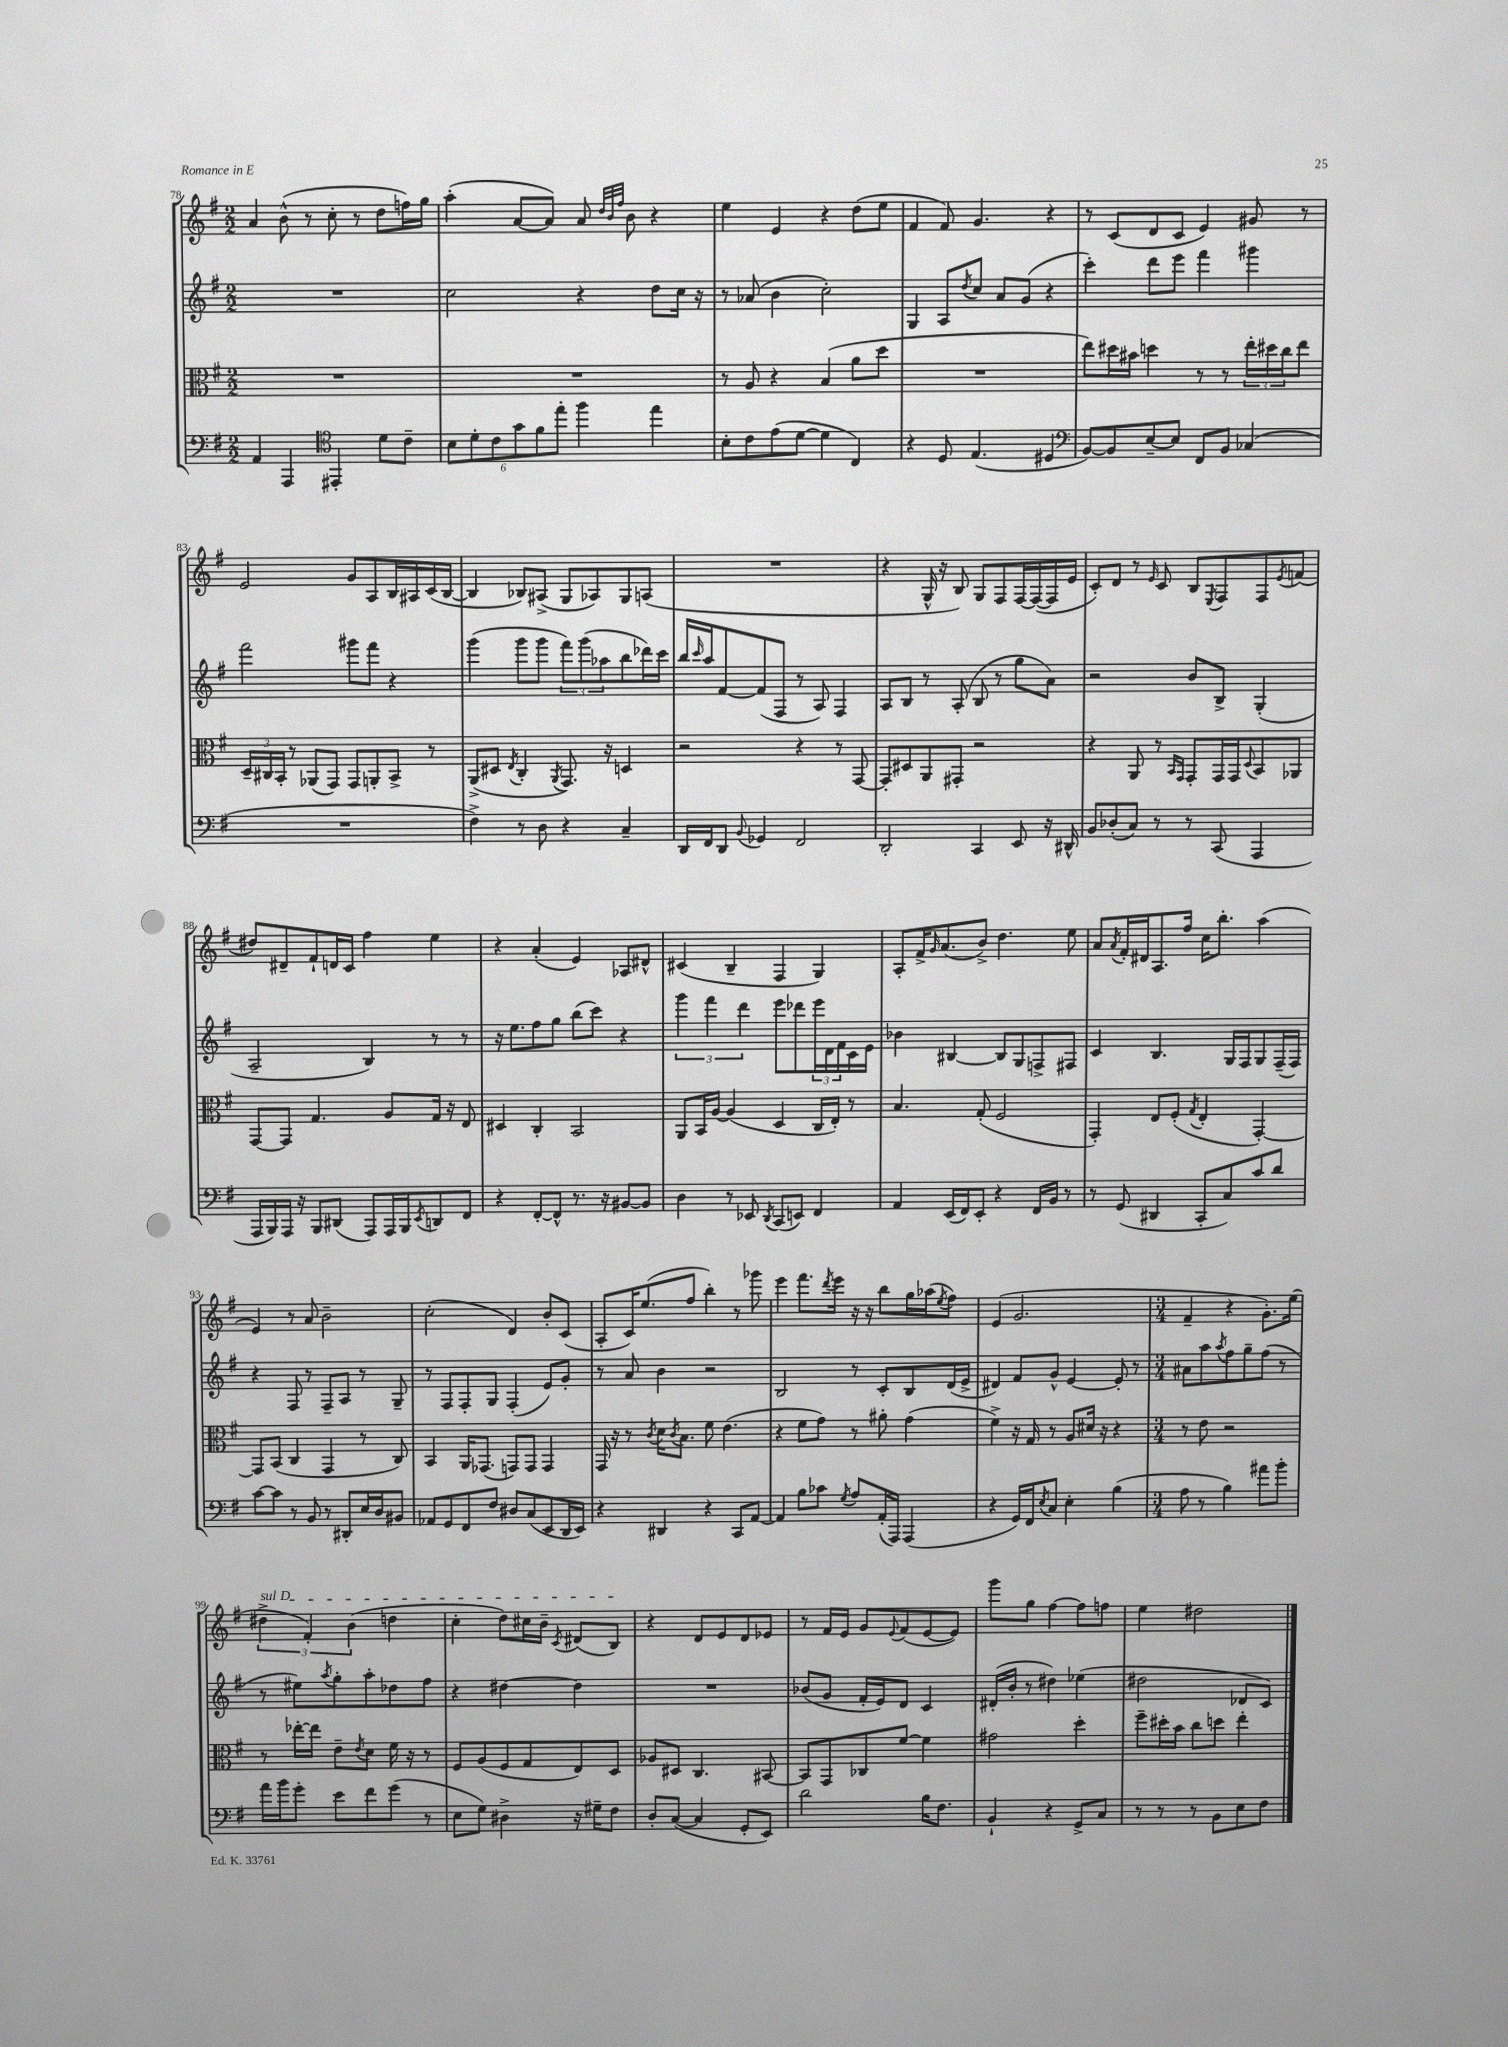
<<
\new StaffGroup <<
\new Staff = "s0" {
    \clef treble \key g \major \numericTimeSignature \time 2/2
    a'4 b'8-^( r8 c''8-. r8 d''8 f''16) g''16 |
    a''4-.( a'8~ a'8) a'8 \grace { d''32 b'32 fis''32 } b'8 r4 |
    e''4 e'4 r4 d''8( e''8 |
    fis'4 fis'8) g'4. r4 |
    r8 c'8( d'8 c'8 e'4) gis'8 r8 |
    e'2 g'8 a8 b16 ais16 c'16( b16~ |
    b4 bes8) ais8->( g8 aes8) g8 a8( |
    R1 |
    r4 g16-^ r16 b8) g8 fis8 fis16~ fis16~( fis16 e'16 |
    c'8-.) d'8 r8 \grace { e'16 } c'8 b8 \acciaccatura { e8 } fis8 fis8 \acciaccatura { e'8 } f'8( |
    dis''8) dis'8-- fis'8-! d'16 c'16 fis''4 e''4 |
    r4 a'4-.( e'4) aes8 dis'8-^ |
    cis'4( b4-- fis4 g4) |
    a8-. fis'16-> \grace { g'16 } a'8.( b'8->) d''4. e''8 |
    a'8 \acciaccatura { a'8 } fis'16-. dis'16 a8. fis''16 c''16 b''8.-. a''4( |
    e'4) r8 a'8 b'2-- |
    c''2-.( d'4) b'8-. c'8( |
    a8-. c'16) e''8.( fis''8 b''4-.) r8 ges'''8 |
    e'''4 fis'''8. \acciaccatura { d'''8 } e'''16 r16 r16 b''8 g''16 aes''16( \acciaccatura { e''8 } fis''8) |
    e'4( g'2. |
    \numericTimeSignature \time 3/4 fis'4-- r4 g'8.-.) e''16( |
    \tuplet 3/2 { \once \override TextSpanner.bound-details.left.text = \markup { \italic "sul D" } dis''4->\startTextSpan fis'4-.) b'4( } d''4 |
    c''4-. d''8) cis''16 b'16-- \acciaccatura { c'8 } dis'8( b8\stopTextSpan) |
    r4 d'8 e'8 d'8 ees'8 |
    r8 fis'16 e'16 g'8 \appoggiatura { e'8 } fis'8( e'8~ e'8) |
    g'''8 g''8 fis''4~ fis''8 f''8 |
    e''4 dis''2 \bar "|." |
}
\new Staff = "s1" {
    \clef treble \key g \major \numericTimeSignature \time 2/2
    R1 |
    c''2 r4 d''8 c''16 r16 |
    r8 aes'8( b'4 c''2-.) |
    g4 a8 \acciaccatura { d''8 } c''8 a'8 g'8( r4 |
    c'''4-.) d'''8 e'''8 fis'''4 gis'''4 |
    fis'''2 gis'''8 fis'''8 r4 |
    g'''4( g'''8 g'''8 \tuplet 3/2 { fis'''8) g'''8( aes''8 } b''8 des'''16) c'''16 |
    b''16 \grace { c'''16 } a''16 fis'8~ fis'8( fis8 r8 a8) fis4 |
    a8 b8 r8 a8-.( b8 r8 g''8 a'8) |
    r2 b'8 b8-> g4-.( |
    a2-- b4) r8 r8 |
    r16 e''8. fis''8 g''8 b''8( c'''8) r4 |
    \tuplet 3/2 { g'''4 fis'''4 d'''4 } e'''8 des'''8 \tuplet 3/2 { e'''16 d'16 fis'16 } c'16 e'16 |
    bes'4 bis4~ bis8 g8 f8-> fis8 |
    c'4 b4. g16 fis16 g8 fis16--( fis16) |
    r4 fis8 r8 fis8-- a8 r8 g8-- |
    r8 fis8 fis8-. g8 fis4-.( e'8) g'8-. |
    r8 a'8 b'4 r2 |
    b2 r8 c'8-. b8 d'16( e'16-> |
    dis'4) fis'8 g'8-^ e'4~ e'8-. r8 |
    \numericTimeSignature \time 3/4 ais'8 a''8 \acciaccatura { a''8 } fis''8 g''8-- fis''8( r8 |
    r8 eis''8) \acciaccatura { a''8 } g''8-. a''8-. des''8 fis''8 |
    r4 dis''4~ dis''4 |
    R2. |
    bes'8( g'8 fis'16-. e'16) d'8 c'4 |
    dis'16-.( b'16-. r8 dis''4) ees''4( |
    dis''2 des'8 c'8) \bar "|." |
}
\new Staff = "s2" {
    \clef alto \key g \major \numericTimeSignature \time 2/2
    R1 |
    R1 |
    r8 a8 r4 b4( a'8 d''8 |
    R1 |
    e''8) dis''16 bis'16 d''4 r8 r8 \tuplet 3/2 { e''16-. dis''16 c''16 } e''8 |
    \tuplet 3/2 { d16-- cis16 b,16-. } r8 aes,8( g,8) g,8 a,8-. b,8-> r8 |
    a,8->( dis8 \acciaccatura { e8 } c4-. \acciaccatura { a,8 } g,8.) r16 d4 |
    r2 r4 r8 g,8~ |
    g,8-. dis8 a,8 gis,8-. r2 |
    r4 a,8 r8 \grace { b,16 g,16 } g,8-. g,16 g,16 \appoggiatura { d8 } b,8 aes,8 |
    g,8~ g,8 g4. a8 g16 r16 e8 |
    dis4 c4-. b,2 |
    a,8 b,16 a16~ a4( d4 c16 e16-.) r8 |
    b4. g8-.( fis2 |
    g,4-.) e8 fis8-.( \acciaccatura { g8 } e4-. g,4~-.) |
    g,8 b,8( c4 g,4 r8 c8) |
    b,4 a,16 ges,8.( g,8) g,8 g,4 |
    g,16 r16 r8 \acciaccatura { c'8 } d'16 \acciaccatura { c'8 } b8. fis'8 e'4.( |
    r4 fis'8 g'8) r8 ais'8-. g'4( |
    fis'4->) r16 g16 r8 a8 dis'16 r16 r4 |
    \numericTimeSignature \time 3/4 r8 e'8 r2 |
    r8 ees''16~-. ees''16 e'8-- \acciaccatura { e'8 } d'8 fis'16 r16 r8 |
    fis8 a8( fis8 g8 e8) d8 |
    aes8 dis8 c4. bis,8~ |
    bis,8 g,8 ces8 fis'8~ fis'4 |
    gis'2 d''4-. |
    fis''8-- dis''16-. b'16 c''8 d''8 e''4-. \bar "|." |
}
\new Staff = "s3" {
    \clef bass \key g \major \numericTimeSignature \time 2/2
    a,4 a,,4 \clef tenor eis,4-. d'8 c'8-- |
    \tuplet 6/4 { b8 d'8-. c'8 g'8 fis'8 e''8-. } fis''4 e''4 |
    b8-. c'8 e'8( d'8~ d'4 c4) |
    r4 d8 e4.( dis4 |
    \clef bass b,8~) b,8 e8~-- e8 fis,8 b,8 ces4( |
    R1 |
    fis4->) r8 d8 r4 c4-- |
    d,16 fis,16 d,8 \appoggiatura { b,8 } ges,4 fis,2 |
    d,2-. c,4 e,8 r16 dis,16-^ |
    b,8 des8-.( c8) r8 r8 c,8( a,,4 |
    a,,16 b,,16) a,,16 r16 b,,8 dis,8( a,,8) a,,16 b,,16 \acciaccatura { e,8 } d,8 fis,8 |
    r4 fis,8~-. fis,8-^ r8. r16 bis,8~ bis,8 |
    d4 r8 ees,8 \acciaccatura { d,8 } c,8( e,8) fis,4 |
    a,4 e,16( fis,16) e,8-. r4 fis,16 b,16 r8 |
    r8 g,8( dis,4 c,8-. c8) c'8 d'8 |
    c'8~ c'8 r8 b,8 r8 dis,8-. e16 d16 bis,8 |
    aes,8 g,8 fis,8 fis8 dis8 c8( e,8 d,16 e,16) |
    r4 dis,4 r4 c,8 a,8~ |
    a,4 b8 ces'8 \acciaccatura { g8 } a8 a,16-.( a,,16) a,,4( |
    r4 g,16) fis,16 \acciaccatura { e8 } c8 e4-. b4( |
    \numericTimeSignature \time 3/4 a8 r8 b4) ais'8 b'8-. |
    a'16 b'16 g'8-. e'8 fis'8 g'8( r8 |
    e8 g8) dis4-> r16 gis16-- fis8 |
    d8-. c8~( c4 g,8-. e,8) |
    d'2 b16 fis8. |
    b,4-! r4 g,8-> c8 |
    r8 r8 r8 b,8 e8 fis8 \bar "|." |
}
>>
>>
\layout { \context { \Score currentBarNumber = #78 } }
